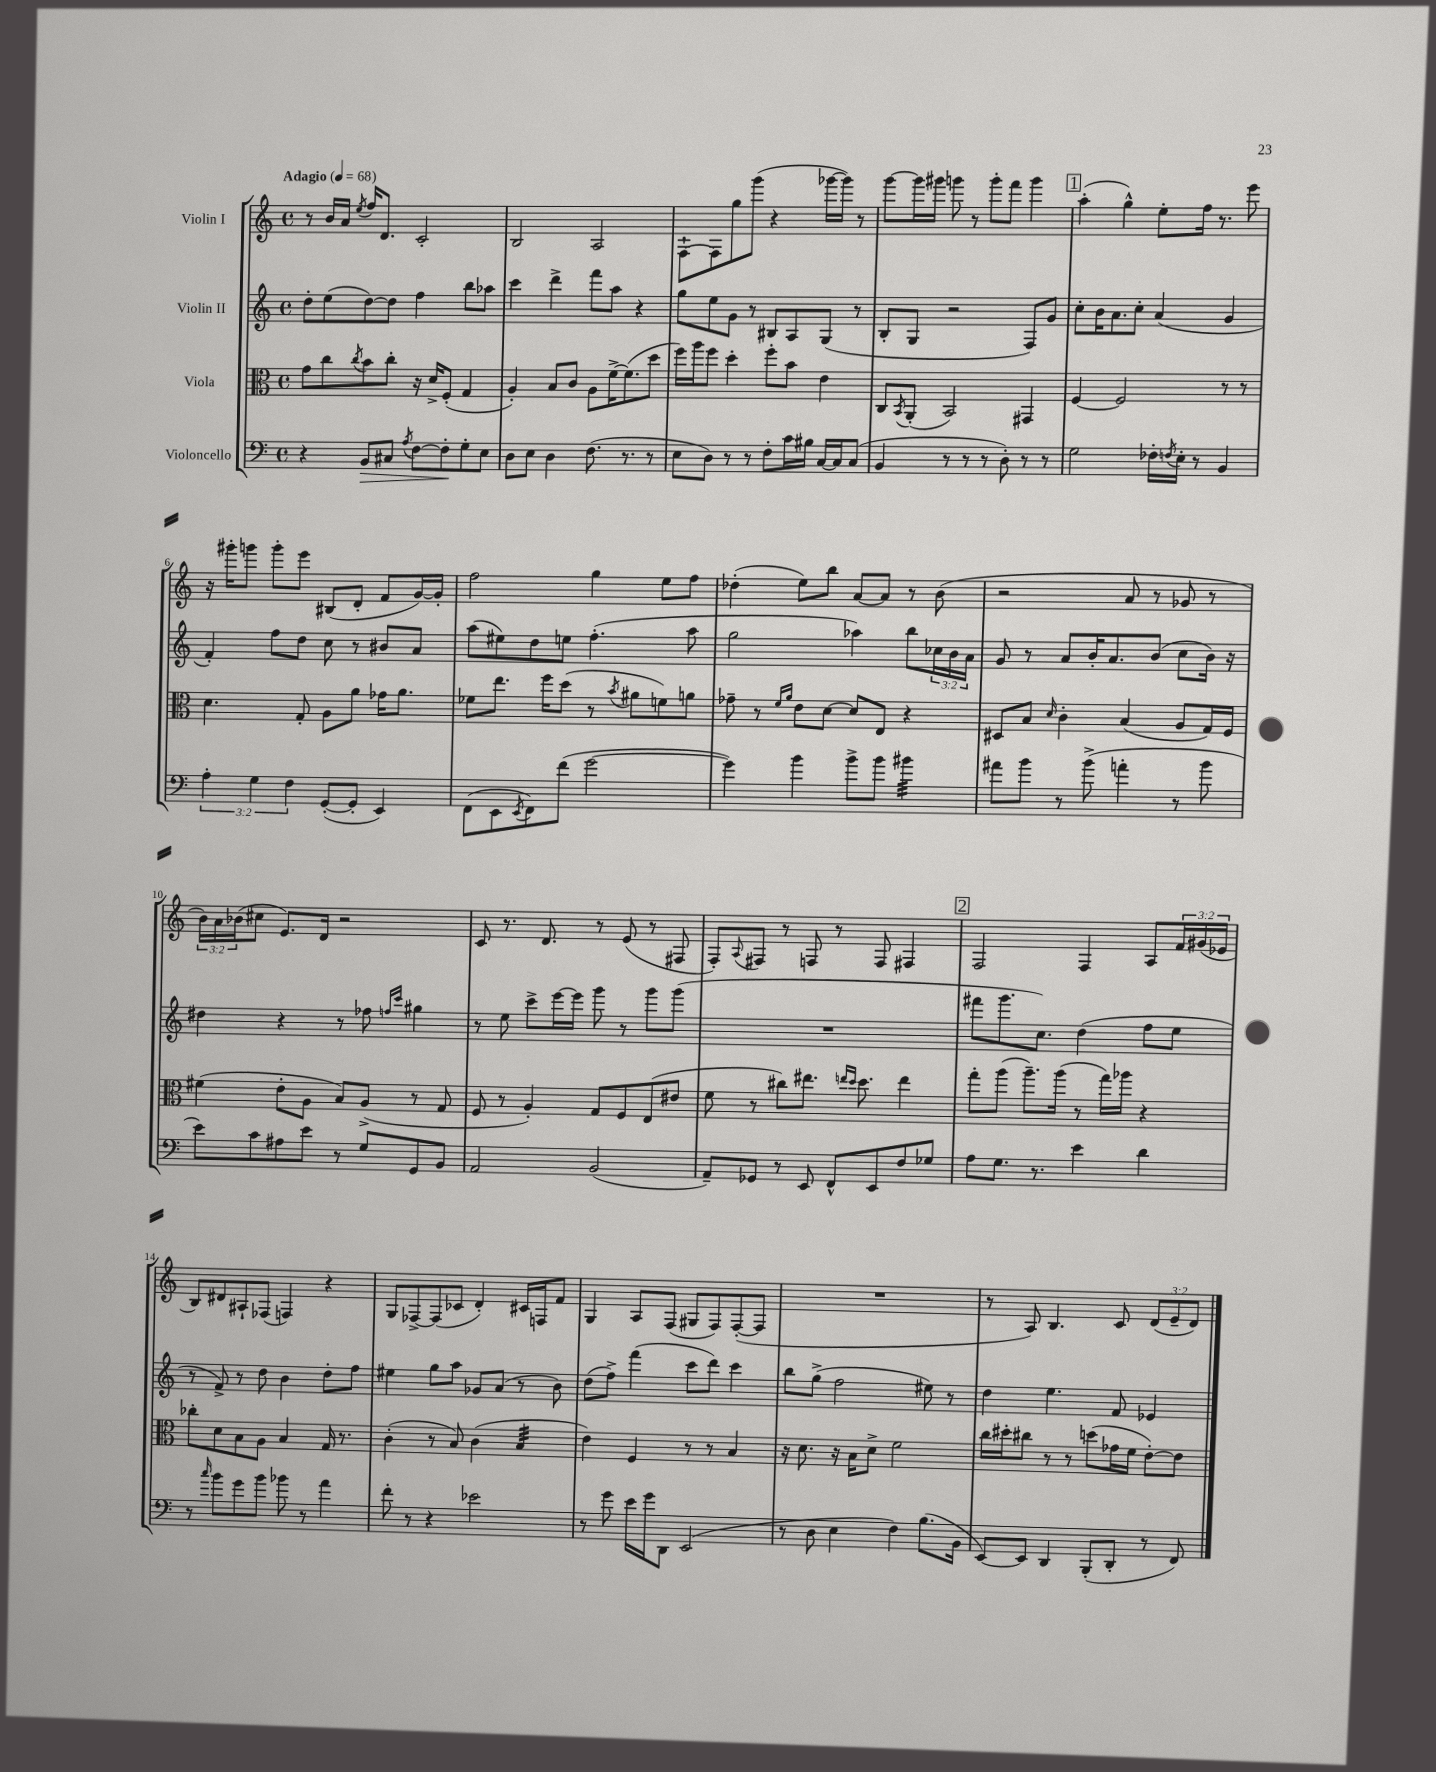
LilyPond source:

<<
\new StaffGroup <<
\new Staff = "s0" \with { instrumentName = "Violin I" } {
    \clef treble \key c \major \defaultTimeSignature \time 4/4 \override Staff.TupletNumber.text = #tuplet-number::calc-fraction-text \tempo "Adagio" 4 = 68
    r8 b'16 a'16 \acciaccatura { e''8 } f''16 d'8. c'2-. |
    b2 a2 |
    f8~-! f8 g''8 g'''8( r4 ges'''16~ ges'''16) r8 |
    g'''8~ g'''16 gis'''16 g'''8 r8 g'''8-. f'''8 g'''4 |
    \mark \markup { \box "1" } a''4-.( g''4-^) e''8-. f''16 r8. e'''8 |
    r16 gis'''16-. g'''8 g'''8-. e'''8 bis8( d'8-. f'8 g'16~) g'16-. |
    f''2 g''4 e''8 f''8 |
    des''4-.( e''8) b''8 a'8~ a'8 r8 b'8( |
    r2 a'8 r8 ges'8 r8 |
    \tuplet 3/2 { b'16) a'16 bes'16( } cis''8 e'8.) d'16 r2 |
    c'8 r8. d'8. r8 e'8( r8 fis8 |
    f8-.) \appoggiatura { a8 } fis8 r8 f8 r8 f8 fis4 |
    \mark \markup { \box "2" } f2 f4 a8 \tuplet 3/2 { f'16 gis'16( ees'16 } |
    b8) dis'8 ais8-! fes8( f4) r4 |
    g8 fes8~-> fes8( ces'8 d'4-.) cis'16 f16 f'8 |
    g4 a8 f8( gis8 f8) f8~-.( f8 |
    R1 |
    r8 a8) b4. c'8 \tuplet 3/2 { d'8( e'8-- d'8) } \bar "|." |
}
\new Staff = "s1" \with { instrumentName = "Violin II" } {
    \clef treble \key c \major \defaultTimeSignature \time 4/4 \override Staff.TupletNumber.text = #tuplet-number::calc-fraction-text
    d''8-. e''8( d''8~) d''8 f''4 b''8 aes''8 |
    c'''4 d'''4-> f'''8 a''8 r4 |
    g''8 e''8 g'8 r8 bis8 a8 g8( r8 |
    b8-. g8 r2 f8) g'8 |
    \mark \markup { \box "1" } c''8-. b'16 a'8. c''8-. a'4( g'4 |
    f'4-.) f''8 d''8 c''8 r8 bis'8 a'8 |
    a''8( eis''8) d''8 e''8 f''4.-.( a''8 |
    g''2 aes''4) b''8 \tuplet 3/2 { ces''16 b'16 a'16 } |
    g'8 r8 a'8 b'16-. a'8. b'8( c''8 b'16) r16 |
    dis''4 r4 r8 fes''8 \grace { f''16 c'''16 } gis''4 |
    r8 e''8 c'''8-> e'''16~ e'''16 g'''8 r8 g'''8 g'''8( |
    R1 |
    \mark \markup { \box "2" } fis'''8 g'''8. c''8.) d''4( f''8 e''8 |
    r8 f'8->) r8 d''8 b'4 d''8-. f''8 |
    eis''4 g''8 a''8 ges'8 a'8( r8 b'8) |
    d''8( f''8->) f'''4( c'''8 d'''8) c'''4 |
    b''8 g''8->( f''2 eis''8) r8 |
    d''4 e''4. f'8 ees'4 \bar "|." |
}
\new Staff = "s2" \with { instrumentName = "Viola" } {
    \clef alto \key c \major \defaultTimeSignature \time 4/4
    g'8 c''8 \acciaccatura { c''8 } b'8 c''8-. r16 d'16-> f8-.( g4 |
    a4-.) b8 c'8 a8 f'16~-> f'8.( d''8 |
    f''16) a''16 f''8 d''4-. f''8-. b'8 e'4 |
    c8 \acciaccatura { b,8 } a,8-.( b,2) gis,4 |
    \mark \markup { \box "1" } f4~ f2 r8 r8 |
    d'4. g8-. a8 a'8 ges'16 a'8. |
    fes'8 e''8. f''16 d''8( r8 \acciaccatura { b'8 } ais'8 f'8) a'8 |
    ges'8-- r8 \grace { f'16 a'16 } e'8 d'8~ d'8 e8 r4 |
    dis8 b8 \grace { d'16 } c'4-. b4( a8 g16) f16 |
    fis'4( e'8-. a8 b8) a8->( r8 g8 |
    f8 r8 a4-.) g8 f8 e8( eis'8 |
    f'8 r8 cis''8) eis''8. \grace { e''16 d''16 } d''8. e''4 |
    \mark \markup { \box "2" } g''8-. a''8( a''8.--) a''16( r8 g''16) aes''16 r4 |
    ces''8-. d'8 b8 a8 b4 g16 r8. |
    c'4-.( r8 b8) c'4( b4:32 |
    e'4) f4 r8 r8 b4 |
    r16 d'8. r16 b16 d'8-> f'2 |
    c''16 dis''16-. cis''8 r8 r8 d''8( ges'16 f'16 e'8~-.) e'8 \bar "|." |
}
\new Staff = "s3" \with { instrumentName = "Violoncello" } {
    \clef bass \key c \major \defaultTimeSignature \time 4/4 \override Staff.TupletNumber.text = #tuplet-number::calc-fraction-text
    r4 b,8\> cis8 \acciaccatura { a8 } f8~ f8-.\! g8-. e8 |
    d8 e8 d4 f8.( r8. r8 |
    e8 d8) r8 r8 f8-. c'16 bis16 c16~ c16 c8( |
    b,4 r8 r8 r8 d8-.) r8 r8 |
    \mark \markup { \box "1" } g2 fes16-. \acciaccatura { f8 } e16-. r8 b,4 |
    \tuplet 3/2 { a4-. g4 f4 } g,8~-.( g,8-. e,4) |
    f,8( e,8 \acciaccatura { e,8 } f,8) f'8( g'2~ |
    g'4) b'4 b'8-> b'8 bis'4:32 |
    ais'8 b'8 r8 b'8->( a'4-. r8 b'8 |
    e'8) c'8 ais8 e'8 r8 g8 g,8 b,8 |
    a,2 b,2( |
    a,8--) ges,8 r8 e,8 f,8-^ e,8 f8 ges8 |
    \mark \markup { \box "2" } a8 g8. r8. e'4 d'4 |
    r8 \grace { c''16 } b'8 g'8 b'8 bes'8 r8 a'4 |
    f'8-. r8 r4 ees'2 |
    r8 g'8 e'16 g'16 d,8 e,2( |
    r8 d8 e4 f4) b8.( b,16 |
    e,8~) e,8 d,4 b,,8-.( d,8-. r8 f,8) \bar "|." |
}
>>
>>
